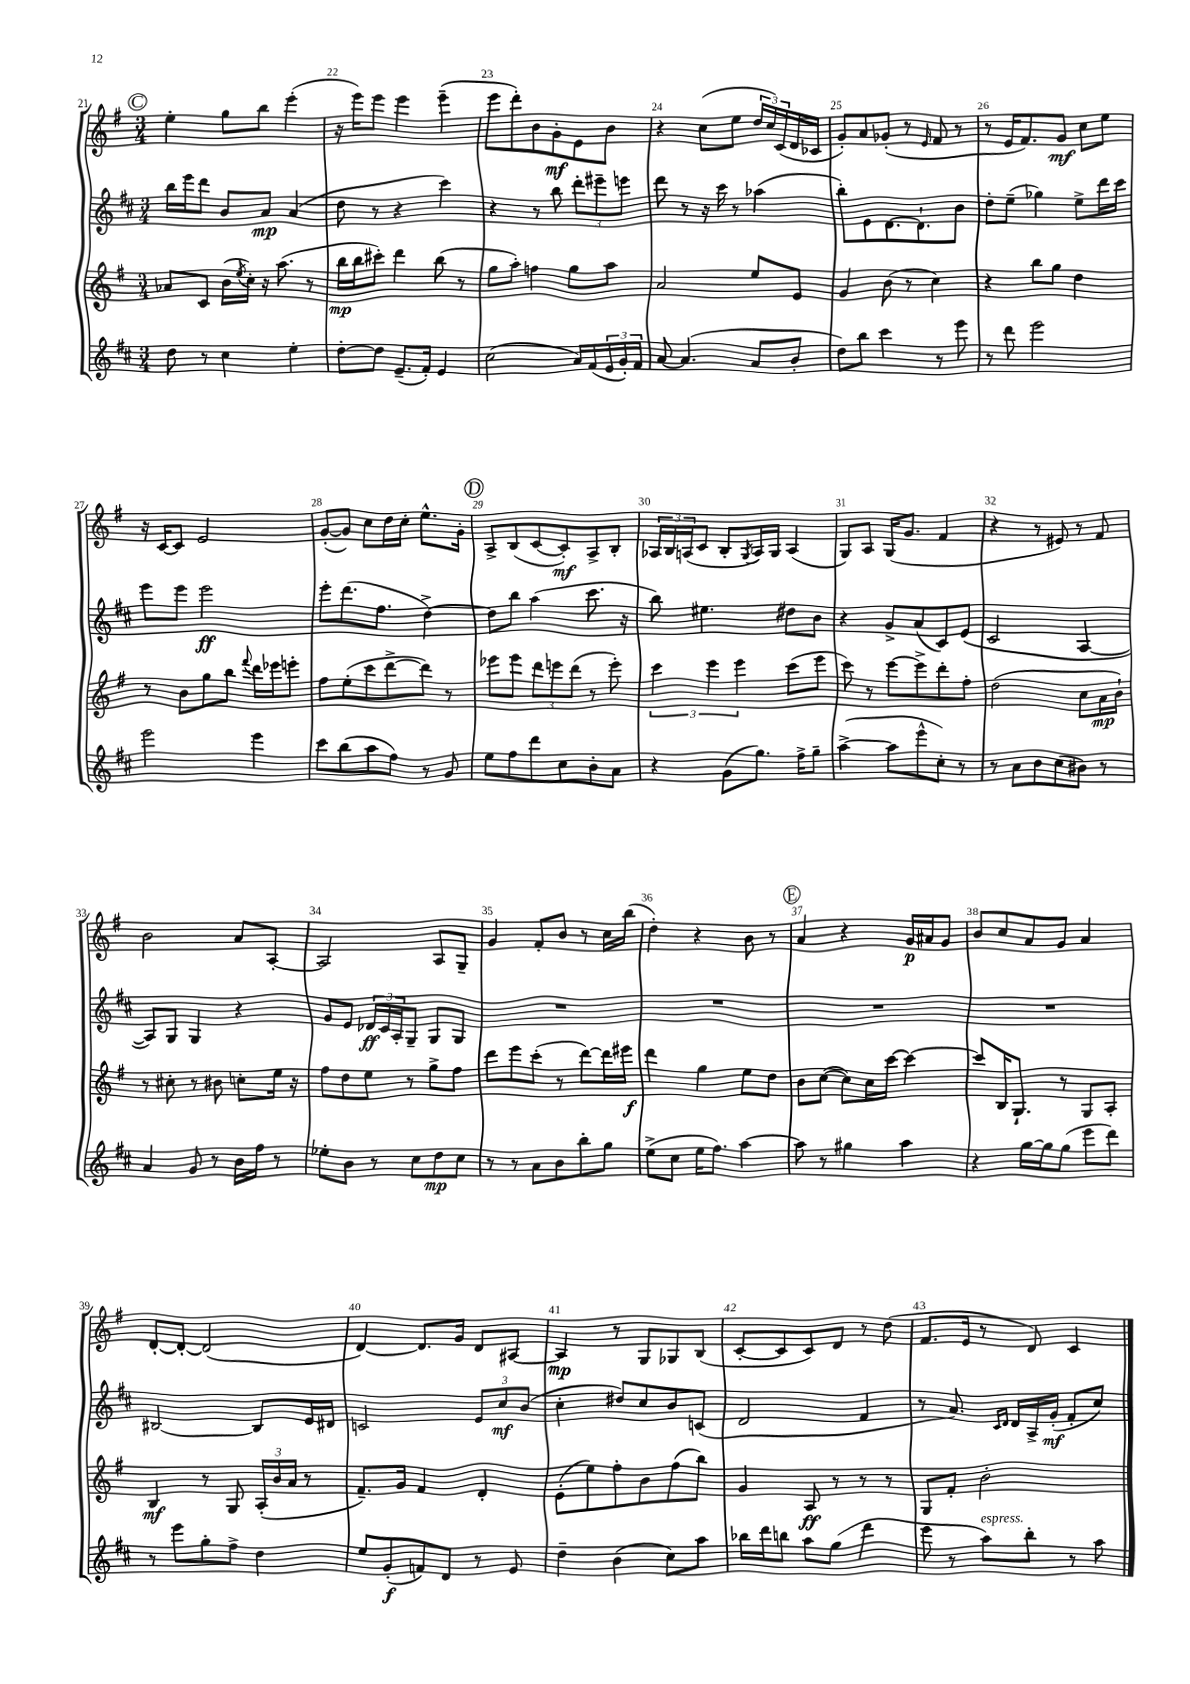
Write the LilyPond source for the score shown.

<<
\new StaffGroup <<
\new Staff = "s0" {
    \clef treble \key g \major \numericTimeSignature \time 3/4
    \mark \markup { \circle "C" } e''4-. g''8 b''8 e'''4-.( |
    r16 e'''16) e'''8 e'''4 e'''4--( |
    e'''8 d'''8-.) b'8 g'8-.\mf e'8 b'8 |
    r4 c''8( e''8 \tuplet 3/2 { d''16 c''16) c'16( } d'16 ces'16 |
    g'8-.) a'8 ges'8-.( r8 \grace { e'16 } fis'8 r8 |
    r8 e'16 fis'8.) g'8\mf c''8 e''8 |
    r16 c'16~ c'8 e'2 |
    g'8~-.( g'8) c''8 d''16 c''16-. e''8.-^ g'16-. |
    \mark \markup { \circle "D" } a8-> b8( c'8~ c'8-.\mf) a8-> b8-. |
    \tuplet 3/2 { aes16 b16 a16( } c'8 b8-. \acciaccatura { g8 } a16) g16 a4( |
    g8) a8 g16( g'8. fis'4 |
    r4 r8 eis'8) r8 fis'8 |
    b'2 a'8 a8~-. |
    a2 a8 g8-- |
    g'4 fis'8-. b'8 r8 c''16 b''16( |
    d''4-.) r4 b'8 r8 |
    \mark \markup { \circle "E" } a'4 r4 g'16\p ais'16 g'8 |
    b'8 c''8 a'8 g'8 a'4 |
    d'8~-. d'8~-. d'2( |
    d'4~) d'8. g'16 d'8 ais8~ |
    ais4\mp r8 g8 ges8 b8( |
    c'8~-. c'8 c'8) d'8 r8 d''8( |
    fis'8. e'16 r8 d'8) c'4 \bar "|." |
}
\new Staff = "s1" {
    \clef treble \key d \major \numericTimeSignature \time 3/4
    \mark \markup { \circle "C" } b''16 e'''16 d'''8 b'8 a'8\mp a'4( |
    d''8 r8 r4 cis'''4) |
    r4 r8 b''8 \tuplet 3/2 { d'''8-. eis'''8-- e'''8 } |
    d'''8 r8 r16 cis'''16 r8 aes''4( |
    b''8-.) e'8 d'8.~ d'8.-! b'8 |
    d''8-. e''8--( ges''4) e''8-> d'''16 cis'''16 |
    e'''8 e'''8 e'''2\ff |
    e'''8-. d'''8.( fis''8. d''4~->) |
    \mark \markup { \circle "D" } d''8 b''8 a''4( cis'''8. r16 |
    b''8) eis''4. dis''8 b'8 |
    r4 g'8-> a'8( cis'8) e'8( |
    cis'2 a4~ |
    a8) g8 g4 r4 |
    g'8 e'8 \tuplet 3/2 { des'16\ff cis'16 a16-. } g8-- g8 g8 |
    R2. |
    R2. |
    \mark \markup { \circle "E" } R2. |
    R2. |
    bis2~ bis8 e'16 dis'16 |
    c'2 \tuplet 3/2 { e'8 cis''8\mf b'8( } |
    cis''4-. dis''8) cis''8 b'8 c'8( |
    d'2 fis'4 |
    r8 a'8.) \grace { cis'16 d'16 } d'16 a16-> g'16-.\mf( fis'8-. cis''8) \bar "|." |
}
\new Staff = "s2" {
    \clef treble \key g \major \numericTimeSignature \time 3/4
    \mark \markup { \circle "C" } aes'8 c'8 b'16( \acciaccatura { e''8 } c''16-.) r16 a''8.( r8 |
    b''16\mp b''16 cis'''8-.) d'''4 b''8( r8 |
    g''8 a''8-.) f''4 g''8 a''8 |
    a'2 e''8 e'8 |
    g'4 b'8( r8 c''4) |
    r4 b''8 g''8 d''4 |
    r8 b'8 g''8 b''8 \appoggiatura { fis'''8 } d'''16 ees'''16 e'''8-. |
    fis''8 e''8-.( c'''8 d'''8~-> d'''8) r8 |
    \mark \markup { \circle "D" } ees'''8 ees'''8 \tuplet 3/2 { d'''8 e'''8 d'''8( } r8 e'''8-.) |
    \tuplet 3/2 { c'''4 e'''4 e'''4 } c'''8( e'''8 |
    c'''8) r8 e'''8~ e'''8-> d'''8-. fis''8-. |
    d''2( c''8 a'16\mp b'16-!) |
    r8 cis''8-. r8 bis'8 c''8-. e''16 r16 |
    fis''8 d''8 e''8 r8 g''8-> fis''8 |
    d'''8 e'''8 c'''8-.( r8 d'''8~) d'''16 eis'''16\f |
    d'''4 g''4 e''8 d''8 |
    \mark \markup { \circle "E" } b'8 c''8~( c''8) c''16 c'''16~ c'''4~ |
    c'''8 b16 g8.-! r8 g8 a8-. |
    b4\mf r8 g8 \tuplet 3/2 { a16-.( b'16 a'16 } r8 |
    fis'8.--) g'16 fis'4 d'4-. |
    e'8-.( e''8) fis''8-. b'8 fis''8( b''8) |
    g'4 a8\ff r8 r8 r8 |
    g8 fis'8-. b'2-. \bar "|." |
}
\new Staff = "s3" {
    \clef treble \key d \major \numericTimeSignature \time 3/4
    \mark \markup { \circle "C" } d''8 r8 cis''4 e''4-. |
    d''8~-. d''8 e'8.--( fis'16-.) e'4 |
    cis''2( a'16) fis'16( \tuplet 3/2 { e'16 g'16-.) fis'16 } |
    a'8~ a'4.( a'8 b'8-. |
    d''8) b''8 cis'''4 r8 e'''8 |
    r8 d'''8 e'''2 |
    e'''2 e'''4 |
    cis'''8 b''8( a''8 fis''8) r8 g'8 |
    \mark \markup { \circle "D" } e''8 fis''8 d'''8 cis''8 b'8-. a'8 |
    r4 g'8( g''8.) fis''16-> g''8-- |
    a''4~->( a''8 e'''8-^ cis''8-.) r8 |
    r8 a'8 b'8 cis''8( bis'8) r8 |
    a'4 g'8 r8 b'16 fis''16 r8 |
    ees''8-. b'8 r8 cis''8 d''8\mp cis''8 |
    r8 r8 a'8 b'8 b''8-. g''8 |
    e''8->( cis''8 e''16 fis''8.) a''4~ |
    \mark \markup { \circle "E" } a''8 r8 gis''4 a''4 |
    r4 g''16~ g''16 g''8( e'''8 d'''8) |
    r8 e'''8 g''8-. fis''8-> d''4 |
    e''8 g'8-.\f( f'8) d'8 r8 e'8 |
    d''4-- b'4( cis''8) a''8 |
    bes''16 d'''16 b''8 a''8 g''8( d'''4 |
    e'''8 r8 a''8^\markup { \italic "espress." }) b''8-. r8 a''8 \bar "|." |
}
>>
>>
\layout { \context { \Score currentBarNumber = #21 \override BarNumber.break-visibility = ##(#f #t #t) barNumberVisibility = #all-bar-numbers-visible } }
